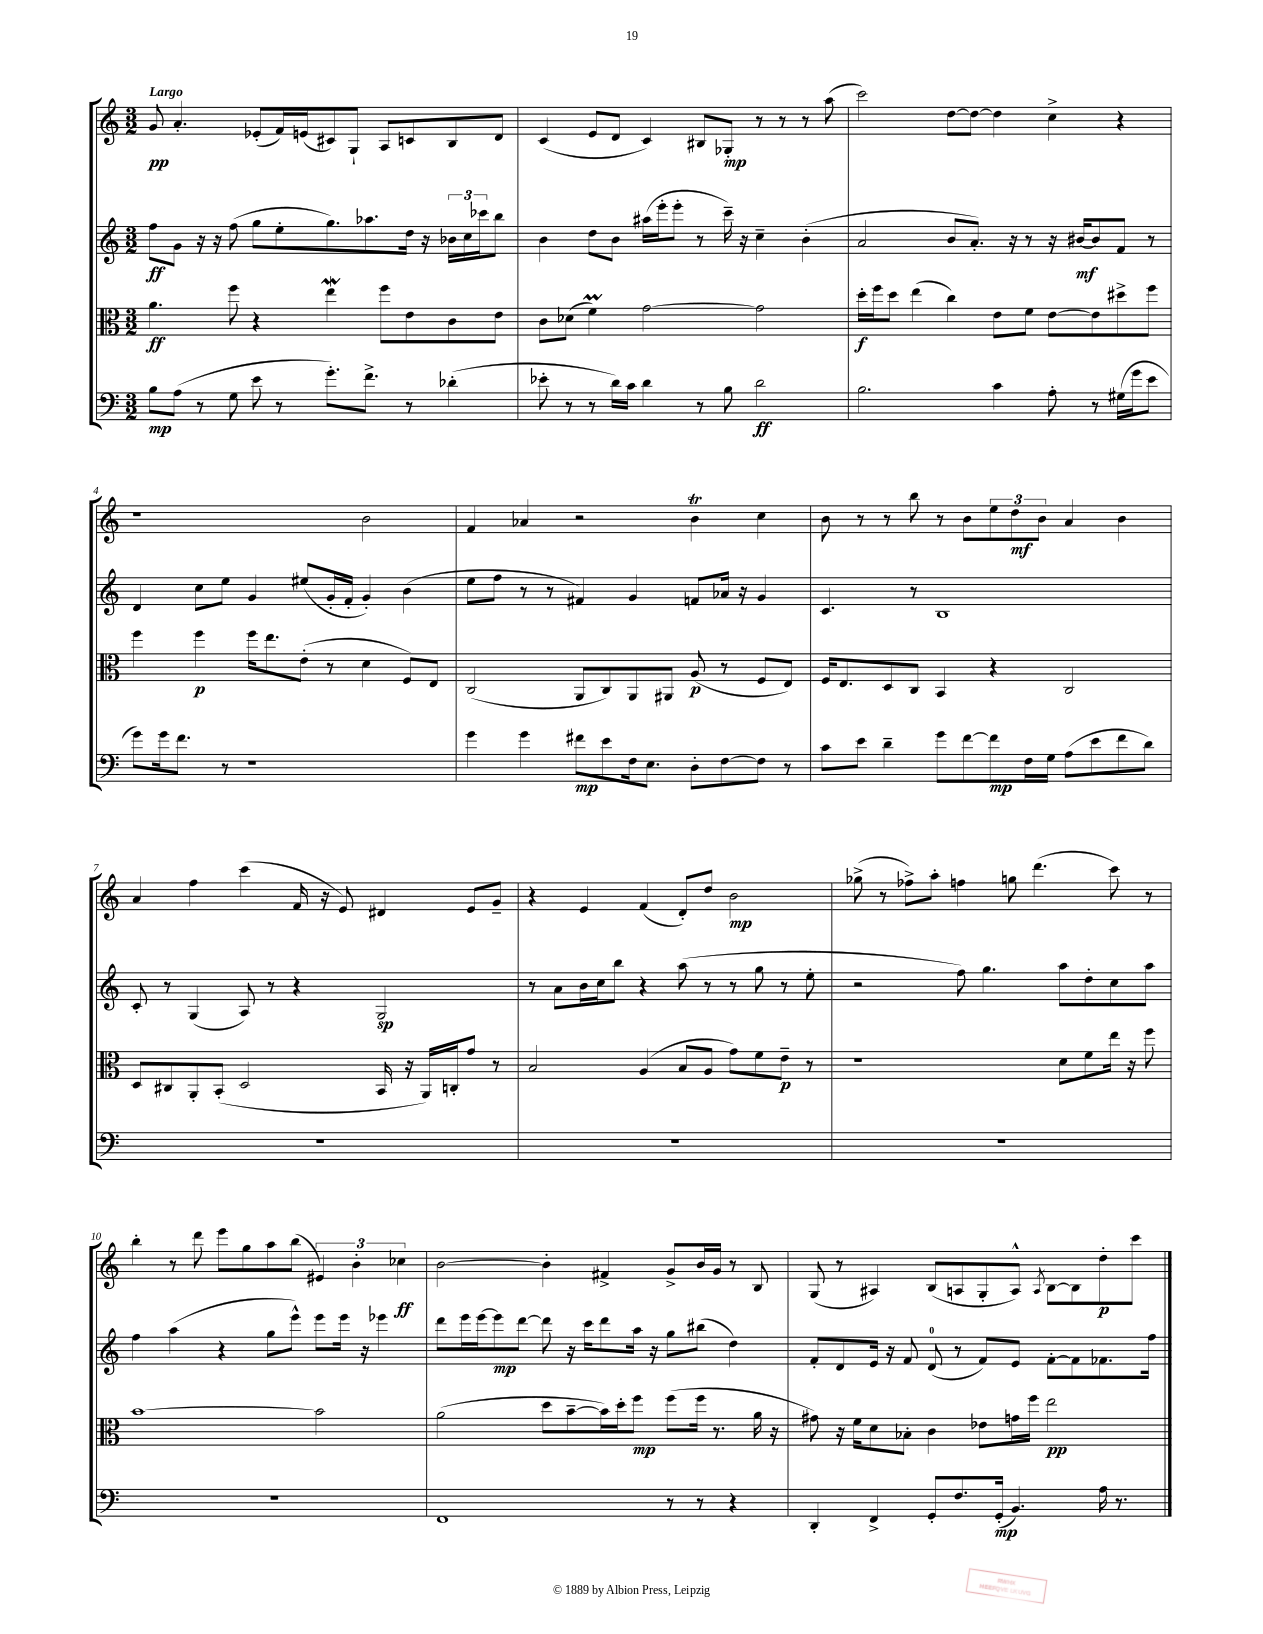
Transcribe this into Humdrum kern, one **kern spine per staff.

**kern	**kern	**kern	**kern
*staff4	*staff3	*staff2	*staff1
*clefF4	*clefC3	*clefG2	*clefG2
*k[]	*k[]	*k[]	*k[]
*M3/2	*M3/2	*M3/2	*M3/2
8B	4.a	8ff	8g
(8A	.	8g	4.a'
8r	.	16r	.
.	.	16r	.
8G	8ff	(8ff	.
8e	4r	8gg	(8e-'
8r	.	8ee'	16f)
.	.	.	(16e
8.g')	4ee	8.gg)	8c#)
.	.	.	8G`
8.f^	.	8.aa-	.
.	8ff	.	8A
8r	8e	16dd	8c
.	.	16r	.
(4d-'	8c	24b-	8B
.	.	24cc	.
.	.	24ccc-	.
.	8e	8bb	8d
=	=	=	=
8e-'	8c	4b	(4c
8r	(8d-	.	.
8r	4f)	8dd	8e
16d)	.	8b	8d
16c	.	.	.
4d	[2g	(16aa#	4c)
.	.	16eee'	.
.	.	8eee'	.
8r	.	8r	8B#
8B	.	16ccc~)	8G-'
.	.	16r	.
2d	2g]	4cc~	8r
.	.	.	8r
.	.	(4b'	8r
.	.	.	(8aa
=	=	=	=
2.B	16dd'	2a	2ccc)
.	16ff	.	.
.	8dd	.	.
.	(4ee	.	.
.	4cc)	8b	[8dd
.	.	8.a')	8dd_
4c	8e	.	4dd]
.	.	16r	.
.	8f	8r	.
8A'	[8e	16r	4cc^
.	.	[16b#	.
8r	8e]	8b#]	.
(16G#	8dd#^	8f	4r
16g	.	.	.
8e	8ff	8r	.
=	=	=	=
8g)	4ff	4d	1r
16g	.	.	.
8.f	.	.	.
.	4ff	8cc	.
8r	.	8ee	.
1r	16ff	4g	.
.	8.ee	.	.
.	(8e'	(8ee#	.
.	8r	16g'	.
.	.	16f'	.
.	4d	4g')	2b
.	8F)	(4b	.
.	8E	.	.
=	=	=	=
4g	(2C	8ee	4f
.	.	8ff	.
4g	.	8r	4a-
.	.	8r	.
8f#	8AA	4f#)	2r
8e	8C)	.	.
16F	8AA	4g	.
8.E	.	.	.
.	8AA#	.	.
8D'	(8A	8f	4b
[8F	8r	16a-	.
.	.	16r	.
8F]	8F	4g	4cc
8r	8E)	.	.
=	=	=	=
8c	16F	4.c	8b
.	8.E	.	.
8e	.	.	8r
4d~	8D	.	8r
.	8C	8r	8bb
8g	4BB	1B	8r
[8f	.	.	8b
8f]	4r	.	12ee
.	.	.	12dd
16F	.	.	.
.	.	.	12b
16G	.	.	.
(8A	2C	.	4a
8e	.	.	.
8f	.	.	4b
8d)	.	.	.
=	=	=	=
1.r	8D	8c'	4a
.	8C#	8r	.
.	8AA'	(4G	4ff
.	(8BB'	.	.
.	2D	8A)	(4ccc
.	.	8r	.
.	.	4r	16f
.	.	.	16r
.	.	.	8e)
.	16BB	2G	4d#
.	16r	.	.
.	16AA)	.	.
.	16C'	.	.
.	8g	.	8e
.	8r	.	8g~
=	=	=	=
1.r	2B	8r	4r
.	.	8a	.
.	.	16b	4e
.	.	16cc	.
.	.	8bb	.
.	(4A	4r	(4f
.	8B	(8aa	8d')
.	8A	8r	8dd
.	8g)	8r	2b
.	8f	8gg	.
.	8e~	8r	.
.	8r	8ee'	.
=	=	=	=
1.r	1r	2r	(8gg-^
.	.	.	8r
.	.	.	8ff-^)
.	.	.	8aa'
.	.	8ff)	4ff
.	.	4.gg	.
.	.	.	8gg
.	.	.	(4.ddd
.	8d	8aa	.
.	8f	8dd'	.
.	16ee	8cc	8ccc)
.	16r	.	.
.	8ff	8aa	8r
=	=	=	=
1.r	[1b	4ff	4bb'
.	.	(4aa	8r
.	.	.	8ddd
.	.	4r	8eee
.	.	.	8gg
.	.	8gg	8aa
.	.	8eee^^)	(8bb
.	2b]	8eee	6e#)
.	.	16eee	.
.	.	.	6b'
.	.	16r	.
.	.	4eee-	.
.	.	.	6cc-
=	=	=	=
1FF	(2a	8ddd	[2b
.	.	16eee	.
.	.	[16eee	.
.	.	8eee]	.
.	.	[8ddd	.
.	8dd	8ddd]	4b']
.	[8b~	16r	.
.	.	16ccc	.
.	16b])	8ddd	4f#^
.	16dd'	.	.
.	8ff	16aa	.
.	.	16r	.
8r	(8ff	8gg	8g^
8r	16ff	(8bb#	16b
.	8.r	.	16g
4r	.	4dd)	8r
.	16a	.	8B
.	16r	.	.
=	=	=	=
4DD'	8g#)	8f'	(8G
.	16r	8d	8r
.	16f	.	.
4FF^	8d	16e	4A#)
.	.	16r	.
.	8B-'	8f	.
8GG'	4c	(8d	(8B
8.F	.	8r	8A
.	8e-	8f)	8G'
(16GG'	.	.	.
4.BB)	16g	8e	8A^^)
.	16ff	.	.
.	.	.	8qA
.	2ee	[8f'	[8B
.	.	8f]	8B]
16A	.	8.f-	8dd'
8.r	.	.	.
.	.	.	8ccc
.	.	16ff	.
==	==	==	==
*-	*-	*-	*-
